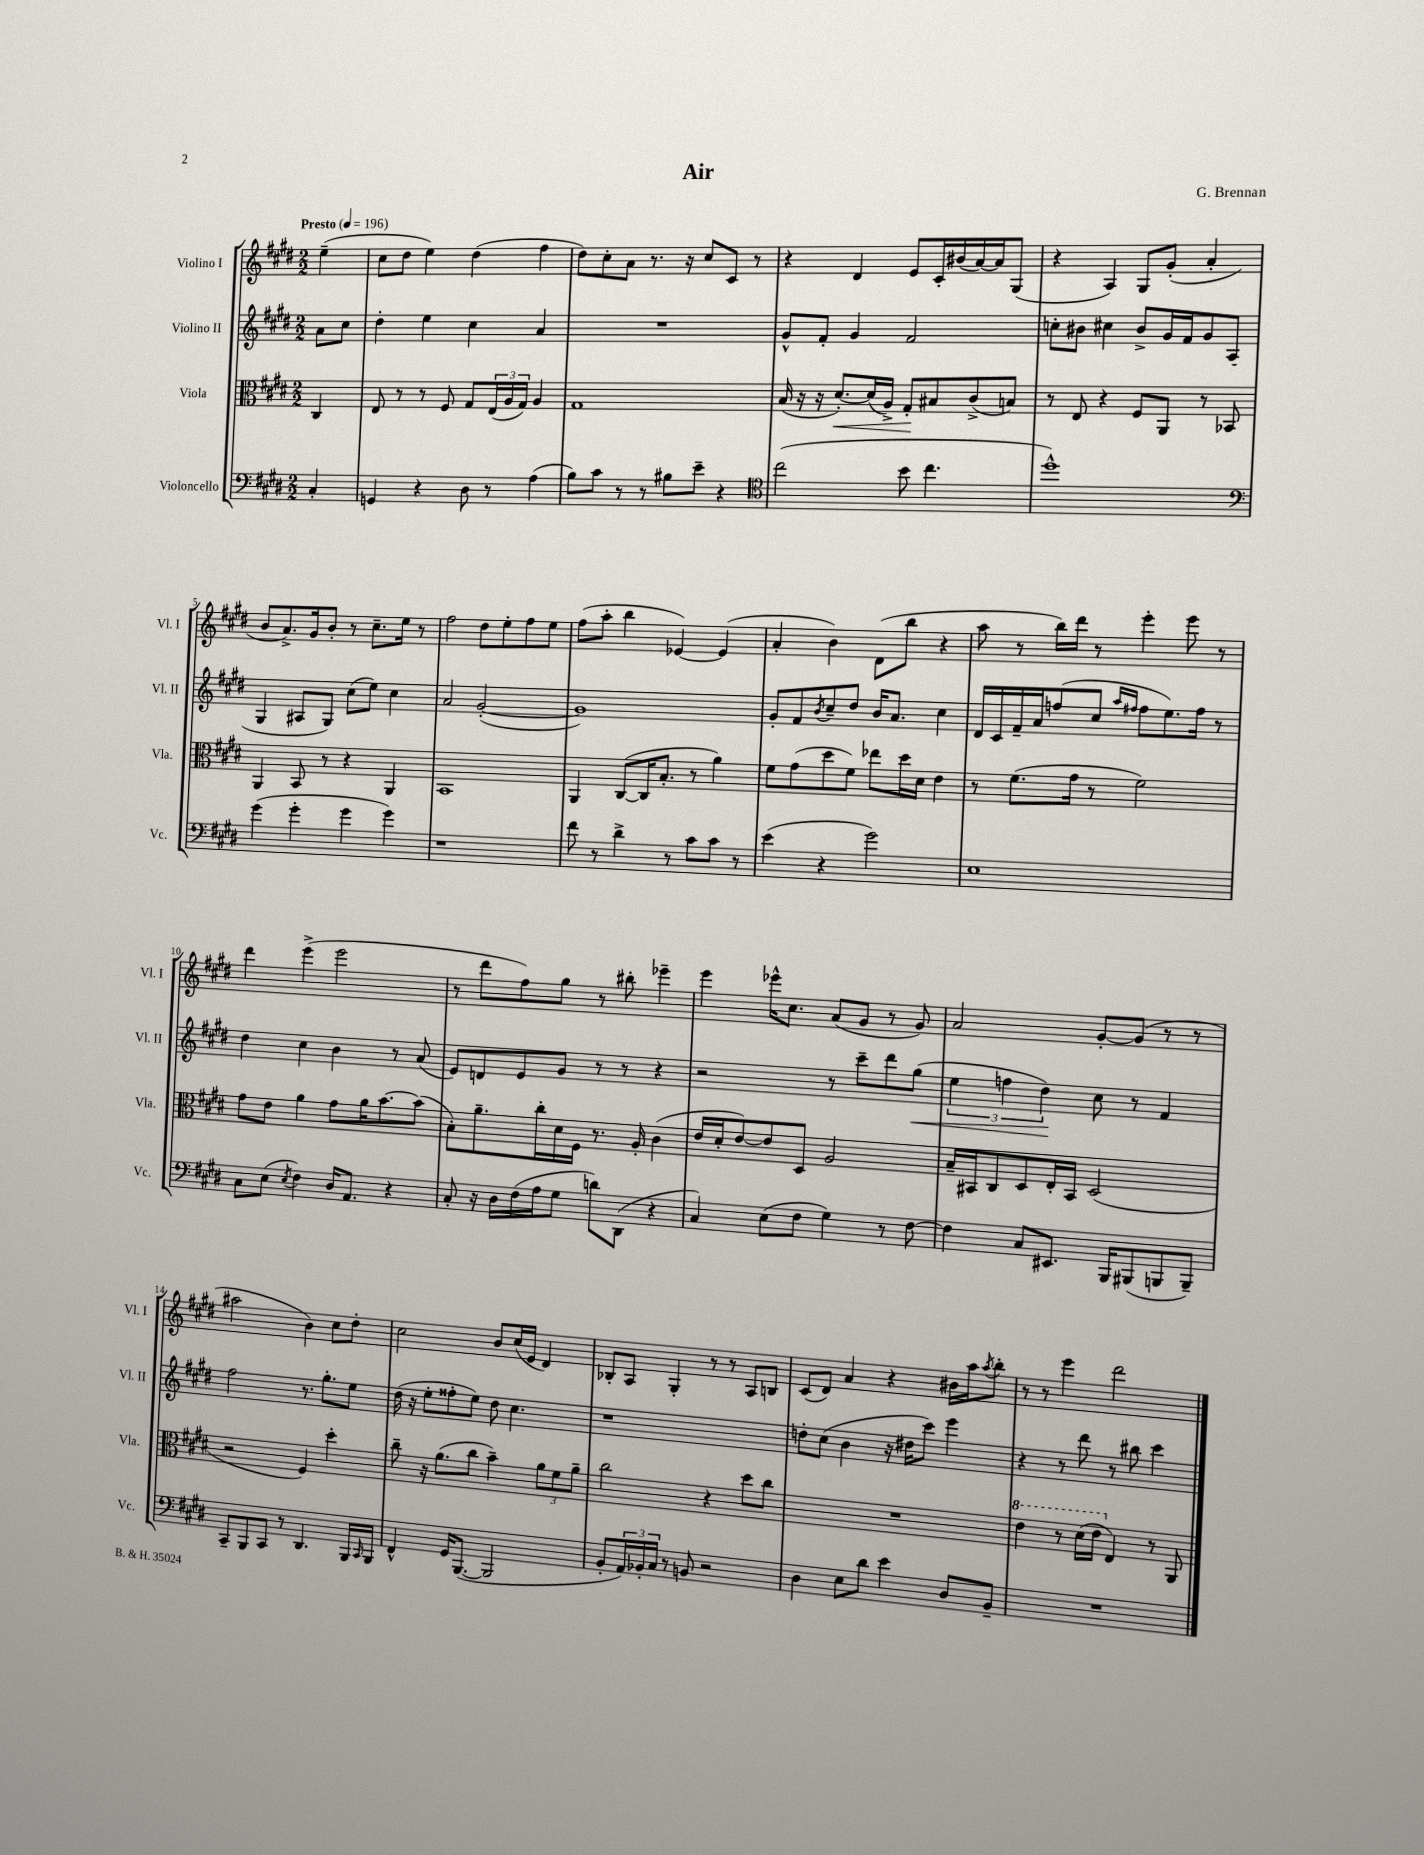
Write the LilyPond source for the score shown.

\header { title = "Air" composer = "G. Brennan" }
<<
\new StaffGroup <<
\new Staff = "s0" \with { instrumentName = "Violino I" shortInstrumentName = "Vl. I" } {
    \clef treble \key e \major \numericTimeSignature \time 2/2 \partial 4 \tempo "Presto" 4 = 196
    e''4--( |
    cis''8 dis''8 e''4) dis''4( fis''4 |
    dis''8) cis''8-. a'8 r8. r16 cis''8 cis'8 r8 |
    r4 dis'4 e'8 cis'16-. bis'16( a'16~) a'16 gis8( |
    r4 a4) gis8 gis'8-.( a'4-. |
    b'8 a'8.->) gis'16 b'8-. r8 cis''8.-- e''16 r8 |
    fis''2 dis''8 e''8-. fis''8 e''8 |
    fis''8( a''8-. b''4 ees'4~) ees'4( |
    a'4-. b'4) dis'8( b''8 r4 |
    a''8 r8 b''16) dis'''16 r8 e'''4-. e'''8 r8 |
    dis'''4 e'''4->( e'''2 |
    r8 dis'''8 fis''8) gis''8 r8 bis''8-. ees'''4-- |
    e'''4 ees'''16-^ cis''8. a'8( gis'8 r8 gis'8) |
    a'2 gis'8~-. gis'8( r8 r8 |
    ais''2 b'4) cis''8 dis''8-. |
    cis''2 b'8 cis''16( e'16 dis'4) |
    bes8-. a8 gis4-. r8 r8 a8 b8 |
    cis'8( dis'8) a'4 r4 bis'16 a''16 \acciaccatura { a''8 } b''8-. |
    r8 r8 e'''4 dis'''2 \bar "|." |
}
\new Staff = "s1" \with { instrumentName = "Violino II" shortInstrumentName = "Vl. II" } {
    \clef treble \key e \major \numericTimeSignature \time 2/2 \partial 4
    a'8 cis''8 |
    dis''4-. e''4 cis''4 a'4 |
    R1 |
    gis'8-^ fis'8-. gis'4 fis'2 |
    c''8-. bis'8 cis''4 bis'8-> gis'16 fis'16 gis'8 a8( |
    gis4 ais8 gis8) cis''8( e''8) cis''4 |
    a'2 gis'2~-.( |
    gis'1) |
    gis'8-. fis'8 \acciaccatura { b'8 } cis''8-- dis''8 b'16 a'8. cis''4 |
    dis'16 cis'16 fis'16-- a'16 f''8( cis''8 \grace { a''16 fis''16 } fis''8 e''8.) fis''16 r8 |
    dis''4 cis''4 b'4 r8 a'8( |
    e'8) d'8 e'8 gis'8 r8 r8 r4 |
    r2 r8 cis'''8-- dis'''8 gis''8\<( |
    \tuplet 3/2 { e''4 f''4 dis''4\!) } cis''8 r8 fis'4 |
    fis''2 r8. gis''8.-. e''8 |
    dis''16( r16 e''8-. fisis''8-. e''8) dis''8 cis''4. |
    r1 |
    d''8-. cis''8( b'4 r16 dis''16 cis'''8) e'''4 |
    r4 r8 dis'''8 r8 bis''8 cis'''4 \bar "|." |
}
\new Staff = "s2" \with { instrumentName = "Viola" shortInstrumentName = "Vla." } {
    \clef alto \key e \major \numericTimeSignature \time 2/2 \partial 4
    cis4 |
    e8 r8 r8 fis8 gis8 \tuplet 3/2 { e16( a16 gis16) } a4 |
    gis1 |
    b16( r16 r16 dis'8.~-.\<) dis'16( a16->) gis8-.\! bis8 cis'8->( b8) |
    r8 e8 r4 fis8 a,8 r8 bes,8 |
    a,4 b,8 r8 r4 a,4 |
    b,1 |
    a,4 cis8~( cis16 b8.-. r8 a'4) |
    fis'8 gis'8( dis''8 fis'8) ees''8 dis''16 dis'16 e'4 |
    r8 fis'8.( gis'16 r8 fis'2) |
    gis'8 e'8 a'4 gis'8 a'16 b'8.~ b'8( |
    b8-.) a'8.-- cis''16-. dis'16 fis16 r8. a16-. cis'4( |
    e'16 dis'16-. e'8~) e'8 dis8 a2 |
    b16-- bis,16 cis8 dis8 e16-. bis,16 dis2( |
    r2 fis4) dis''4-. |
    cis''8-- r16 a'8.( cis''8 b'4--) \tuplet 3/2 { a'8 fis'8 a'8-- } |
    cis''2 r4 dis''8 cis''8 |
    R1 |
    \ottava #1 e''4 r8 dis''16( e''16 \ottava #0 e4) r8 a,8 \bar "|." |
}
\new Staff = "s3" \with { instrumentName = "Violoncello" shortInstrumentName = "Vc." } {
    \clef bass \key e \major \numericTimeSignature \time 2/2 \partial 4
    cis4-. |
    g,4 r4 dis8 r8 a4( |
    b8) cis'8 r8 r8 bis8 e'8-- r4 |
    \clef tenor cis''2( b'8 cis''4. |
    dis''1-^) |
    \clef bass gis'4( gis'4-. gis'4 gis'4) |
    r1 |
    fis'8 r8 dis'4-> r8 cis'8 cis'8 r8 |
    e'4( r4 gis'2) |
    e1 |
    cis8 e8( \acciaccatura { e8 } fis4) dis16 a,8. r4 |
    cis8-. r16 dis16 fis16( a16 gis8 d'8) dis,8( r4 |
    cis4) e8( fis8 gis4) r8 fis8~ |
    fis4 cis8 eis,8. b,,16 bis,,8( b,,8 b,,8--) |
    cis,8-- b,,8 cis,8 r8 dis,4. b,,16 \grace { cis,16 } b,,16 |
    fis,4-^ gis,16 b,,8.~( b,,2 |
    b,8-. \tuplet 3/2 { a,16) bes,16-. cis16 } r8 b,8 r2 |
    dis4 e8 dis'8 e'4 dis8 b,8-- |
    R1 \bar "|." |
}
>>
>>
